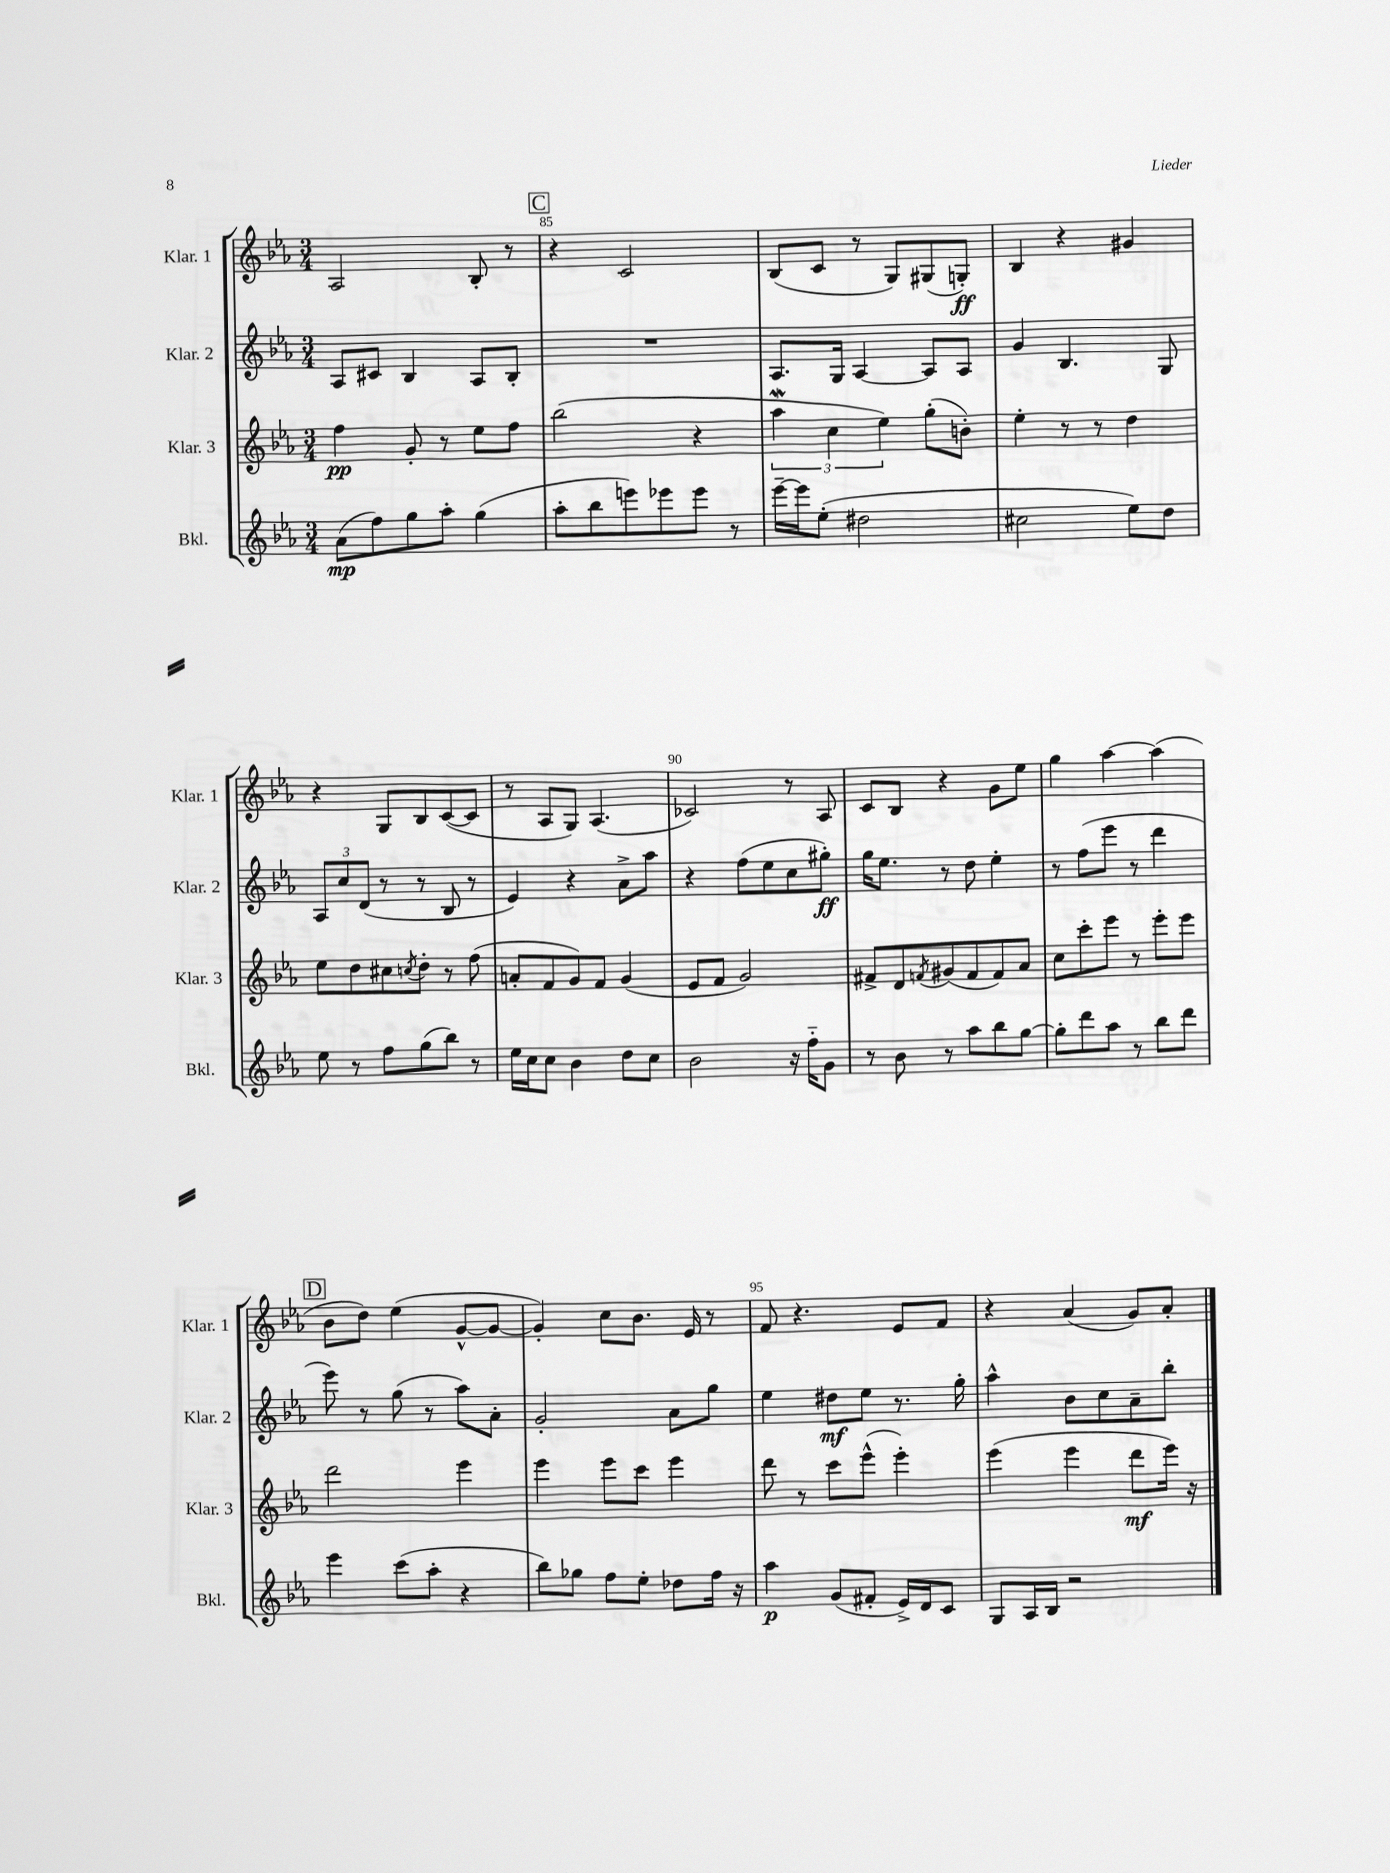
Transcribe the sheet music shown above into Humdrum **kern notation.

**kern	**kern	**kern	**kern
*staff4	*staff3	*staff2	*staff1
*clefG2	*clefG2	*clefG2	*clefG2
*k[b-e-a-]	*k[b-e-a-]	*k[b-e-a-]	*k[b-e-a-]
*M3/4	*M3/4	*M3/4	*M3/4
(8a-	4ff	8A-	2A-
8ff)	.	8c#	.
8gg	8g'	4B-	.
8aa-'	8r	.	.
(4gg	8ee-	8A-	8B-'
.	8ff	8B-'	8r
=	=	=	=
8aa-'	(2bb-	2.r	4r
8bb-	.	.	.
8eee)	.	.	2c
8eee-	.	.	.
8eee-	4r	.	.
8r	.	.	.
=	=	=	=
[16eee-~	6aa-	8.A-	(8B-
16eee-]	.	.	.
(8ee-'	.	.	8c
.	6cc	.	.
.	.	16G	.
2dd#	.	[4A-	8r
.	6ee-)	.	.
.	.	.	8G)
.	(8gg'	8A-]	(8G#
.	8b')	8A-	8G')
=	=	=	=
2cc#	4ee-'	4g	4B-
.	8r	4.B-	4r
.	8r	.	.
8ee-)	4dd	.	4g#
8dd	.	8G	.
=	=	=	=
8ee-	8ee-	12A-	4r
.	.	12cc	.
8r	8dd	.	.
.	.	(12d	.
8ff	8cc#	8r	8G
.	8qcc	.	.
(8gg	8dd'	8r	8B-
8bb-)	8r	8B-	([8c
8r	(8ff	8r	8c]
=	=	=	=
16ee-	8a'	4e-)	8r
16cc	.	.	.
8cc	8f	.	8A-
4b-	8g)	4r	8G)
.	8f	.	(4.A-
8dd	(4g	8a-^	.
8cc	.	8aa-	.
=	=	=	=
2b-	8e-	4r	2c-)
.	8f	.	.
.	2g)	(8ff	.
.	.	8ee-	.
16r	.	8cc	8r
16ff'~	.	.	.
8g	.	8gg#')	8A-
=	=	=	=
8r	8f#^	16gg	8c
.	.	8.ee-	.
8b-	8d	.	8B-
.	8qf	.	.
8r	(8g#	8r	4r
8aa-	8f	8dd	.
8bb-	8f)	4ee-'	8g
[8gg	8a-	.	8ee-
=	=	=	=
8gg']	8cc	8r	4gg
8ddd	8ccc'	(8ff	.
8aa-	8eee-	8eee-	[4aa-
8r	8r	8r	.
8bb-	8eee-'	4ddd	(4aa-]
8ddd	8eee-	.	.
=	=	=	=
4eee-	2ddd	8eee-)	8b-
.	.	8r	8dd)
(8ccc	.	(8gg	(4ee-
8aa-'	.	8r	.
4r	4eee-	8aa-)	[8g^^
.	.	8a-'	8g_
=	=	=	=
8bb-)	4eee-	2g'	4g'])
8gg-	.	.	.
8ff	8eee-	.	8cc
8ee-'	8ccc	.	8.b-
8dd-	4eee-	8a-	.
.	.	.	16e-
16ff	.	8gg	8r
16r	.	.	.
=	=	=	=
4aa-	8ddd	4ee-	8f
.	8r	.	4.r
(8g	8ccc	8dd#	.
8f#'	(8eee-^^	8ee-	.
16e-^)	4eee-')	8.r	8e-
16d	.	.	.
8c	.	.	8f
.	.	16gg'	.
=	=	=	=
8G	(4eee-	4aa-^^	4r
16A-	.	.	.
16B-	.	.	.
2r	4eee-	8b-	(4a-
.	.	8cc	.
.	8ddd	8a-~	8g)
.	16eee-)	8bb-'	8a-'
.	16r	.	.
==	==	==	==
*-	*-	*-	*-
